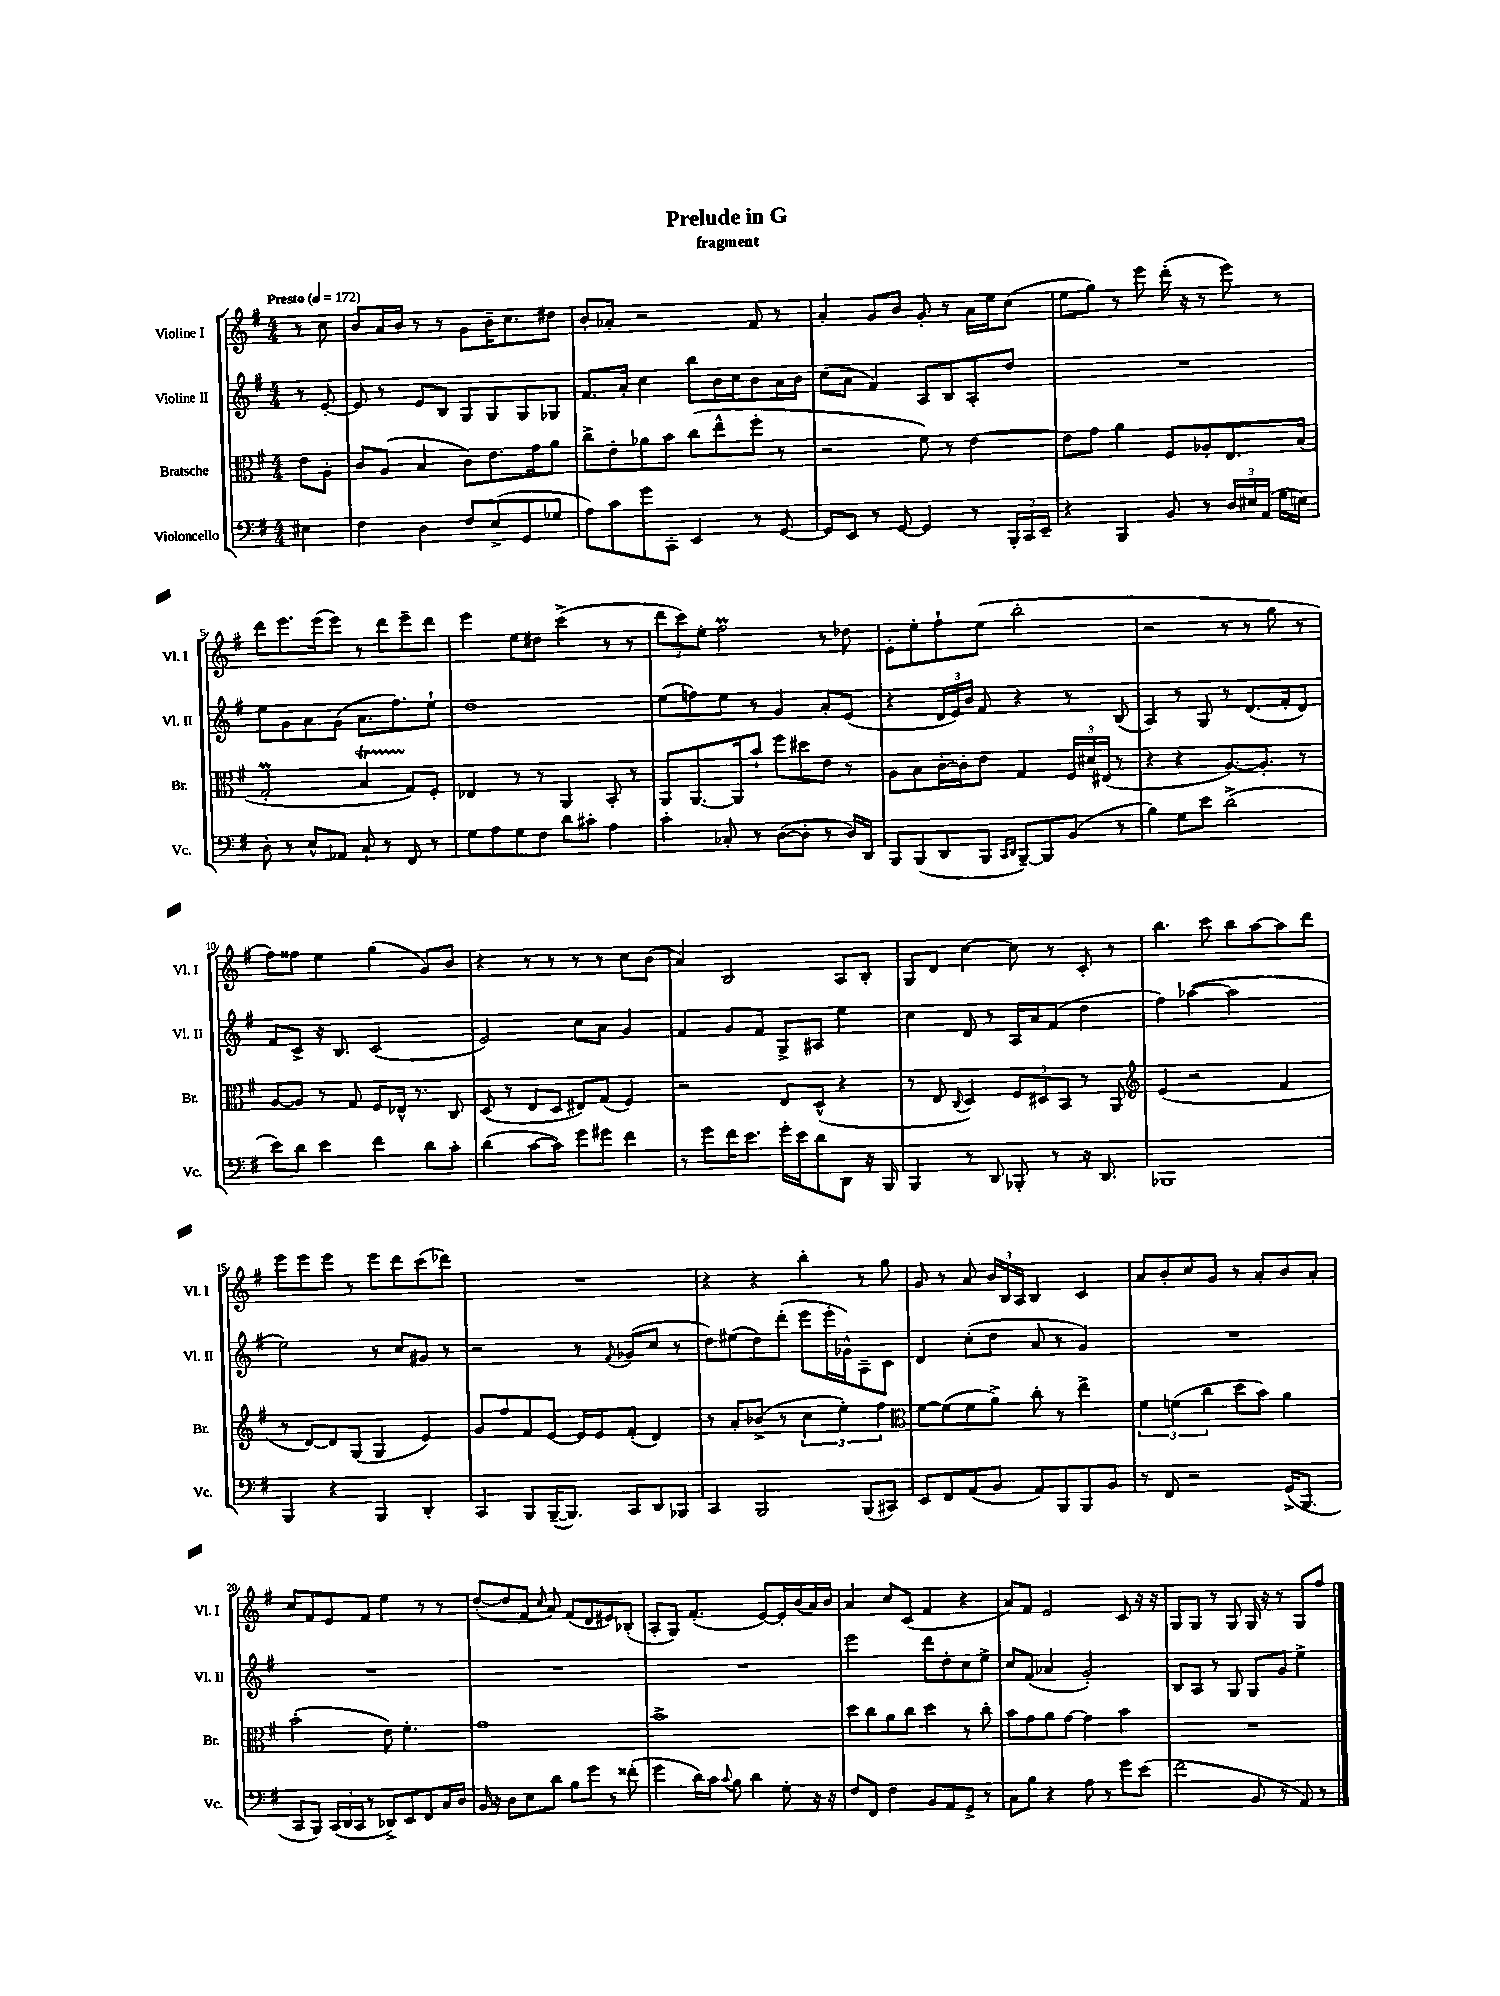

**kern	**kern	**kern	**kern
*staff4	*staff3	*staff2	*staff1
*clefF4	*clefC3	*clefG2	*clefG2
*k[f#]	*k[f#]	*k[f#]	*k[f#]
*M4/4	*M4/4	*M4/4	*M4/4
*MM172	*MM172	*MM172	*MM172
4E#	8e	8r	8r
.	8A'	[8e'	8cc
=	=	=	=
4F#	8c	8e]	8b
.	(8A	8r	16a
.	.	.	16b
4D	4B	8e	8r
.	.	8B	8r
8F#	8c)	8G	8g
(8E^	8.e	8G	16b~
.	.	.	8.cc
8GG	.	8G	.
.	16g	.	.
8G-	8a	8G-	8dd#
=	=	=	=
8A)	8cc^	8.f#	8b'
8c	8e'	.	8a-'
.	.	16a'	.
8g	8a-	4cc	2r
8CC'	8b	.	.
4EE	(8cc	8bb	.
.	8ee^^	16b	.
.	.	16cc	.
8r	8ff#'	8b	8f#
[8GG	8r	16a	8r
.	.	16b	.
=	=	=	=
8GG]	2r	(8cc	4a'
8EE	.	8a	.
8r	.	4f#)	8g
[8GG	.	.	8b
4GG]	8f#)	8A	8g'
.	8r	8B	8r
8r	[4e	8A'	16a
.	.	.	16ee
24BBB'	.	8dd	(8cc
24CC	.	.	.
24EE~	.	.	.
=	=	=	=
4r	8e]	1r	8ee
.	8g	.	8gg)
4BBB	4a	.	8r
.	.	.	8eee
8BB	8F#	.	(16ddd'
.	.	.	16r
8r	8A-'	.	8r
24D	8.E	.	8eee)
24E#	.	.	.
(24AA	.	.	.
16G	.	.	8r
16E)	(16B	.	.
=	=	=	=
8D'	2G'	8ee	8ddd
8r	.	8g	8.eee
8E^^	.	8a	.
.	.	.	(16eee
8AA-	.	(8g	8eee)
8C`	4B	8.a	8r
8r	.	.	8ddd
.	.	8.ff#)	.
8FF#	8G)	.	8eee~
8r	8F#'	8ee`	8ddd
=	=	=	=
8G	4E-	1dd	4eee
8A	.	.	.
8G	8r	.	8ee
8F#	8r	.	8dd#
8d	4AA	.	(4ccc^
8c#'	.	.	.
4A	8BB'	.	8r
.	8r	.	8r
=	=	=	=
4c'	8AA	(8ee	12ddd
.	.	.	12ccc)
.	[8.AA	8ff)	.
.	.	.	12ee'
8C-'	.	8ee	2ff#
.	16AA]	.	.
8r	8b`	8r	.
([8D	8ff#	4g	.
8D']	8dd#	.	.
8r	8e	8a'	8r
16D)	8r	(8e	8dd-
16DD	.	.	.
=	=	=	=
8BBB	8A	4r	8e'
(8BBB	8B	.	8ee'
8DD	[16c'	24d	8ff#`
.	.	24e)	.
.	16c']	.	.
.	.	24b	.
8BBB	8e	8f#	(8ee
16qqCC	.	.	.
16qqDD	.	.	.
[8BBB~)	4G	4r	2bb'
8BBB]	.	.	.
(8BB	24F#	8r	.
.	24d#	.	.
.	(24E#	.	.
8r	8r	(8B	.
=	=	=	=
4B)	4r	4A)	2r
8G	4r	8r	.
8e	.	8G	.
(2d^	[8.A)	8r	8r
.	.	(8.d	8r
.	8.A']	.	.
.	.	.	8gg
.	.	16f#'	.
.	8r	8d)	8r
=	=	=	=
8e)	[8A	8f#	8ff#)
8d	8A]	8c^	8ff##
4e	8r	16r	4ee
.	.	8.B	.
.	8G	.	.
4f#	8F#	(2c	(4gg
.	16E-^^	.	.
.	8.r	.	.
8d	.	.	8g)
8c'	8C	.	8b
=	=	=	=
(4d	(8D	2e)	4r
.	8r	.	.
[8c	8E	.	8r
8c])	8D	.	8r
8g	8E#)	8cc	8r
8g#	(8G	8a	8r
4f#	4F#)	4g	8cc
.	.	.	(8b
=	=	=	=
8r	2r	4f#	4a)
8g	.	.	.
16f#	.	8g	2B
8.e	.	.	.
.	.	8f#	.
16g'	8E	8G^	.
16e	.	.	.
8d	(8D^^	8A#	.
8DD	4r	4ee	8A
16r	.	.	8B'
16BBB	.	.	.
=	=	=	=
4BBB	8r	4cc	8G
.	8E	.	8d
.	8qqC	.	.
8r	4D)	8d	[4cc
8DD	.	8r	.
8BBB-'	12F#	16A	8cc]
.	.	16a	.
.	12D#	.	.
8r	.	(8f#	8r
.	12BB	.	.
16r	8r	4dd	8c'
8.DD	.	.	.
.	8AA	.	8r
=	=	=	=
*	*clefG2	*	*
1BBB-	(4e	4ff#)	4.bb
.	2r	([4aa-	.
.	.	.	8ccc
.	.	2aa-]	8bb
.	.	.	[8aa
.	4f#	.	8aa]
.	.	.	8ddd
=	=	=	=
4BBB	8r	2ee)	8eee
.	[8d)	.	8eee
4r	8d]	.	8eee
.	(8G	.	8r
4BBB	4G	8r	8eee
.	.	8cc	8ddd
4DD'	4e)	8g#	(8ccc
.	.	8r	8ddd-)
=	=	=	=
4CC	8g	2r	1r
.	8ff#	.	.
8BBB	8f#	.	.
([16BBB~	[8e	.	.
8.BBB])	.	.	.
.	16e]	8r	.
.	16e	.	.
.	.	8qqf#	.
8CC	(8f#'	(8g-	.
8DD	4d)	8cc	.
8BBB-	.	8r	.
=	=	=	=
4CC	8r	8dd)	4r
.	8a'	(8ee#	.
2BBB	(8b-^	8dd)	4r
.	8r	(8ddd'	.
.	6cc	8eee	4bb'
.	.	16eee'	.
.	6ee')	.	.
.	.	16g-^^)	.
(8BBB	.	8A~	8r
.	6ff#	.	.
8CC#)	.	8c	8gg
=	=	=	=
*	*clefC3	*	*
8EE	[8f#	4d	8g
8FF#	(8f#]	.	8r
(8AA	8f#	(8cc'	8a
8BB	8a^)	8dd	24b
.	.	.	24B
.	.	.	24A
8AA)	8cc'	8a	4B
8BBB	8r	8r	.
8BBB	4ee^	4g)	4c
8BB	.	.	.
=	=	=	=
8r	6f#	1r	8a
8FF#	.	.	8b'
.	(6f	.	.
2r	.	.	8cc
.	6cc	.	.
.	.	.	8g
.	8dd	.	8r
.	8b)	.	8a'
(16GG^	4a	.	8b
8.BBB	.	.	.
.	.	.	8a'
=	=	=	=
8CC	(2b'	1r	8cc
8BBB)	.	.	8f#
(24CC	.	.	8e
24DD	.	.	.
24CC	.	.	.
8r	.	.	8f#
8DD-^)	8e)	.	4ee
8EE	4.f#'	.	.
8FF#	.	.	8r
16C	.	.	8r
16D	.	.	.
=	=	=	=
16BB	1g	1r	([8dd'
16r	.	.	.
8D	.	.	8dd]
8E	.	.	8f#
.	.	.	16qqcc
8d	.	.	8a)
8B	.	.	(8f#
8g	.	.	8d
8r	.	.	8e#)
(8f##'	.	.	(8B-'
=	=	=	=
4g	1b^	1r	8A'
.	.	.	8G)
16d)	.	.	(4.f#'
16c	.	.	.
8qqc	.	.	.
8B	.	.	.
4d	.	.	.
.	.	.	[8e)
8G'	.	.	16e']
.	.	.	(16b
16r	.	.	16a)
16r	.	.	16b
=	=	=	=
8F#	8dd	2eee	4a
8FF#	8cc	.	.
4F#	8a	.	8cc
.	8cc	.	(8c
8BB	4dd	8ddd	4f#
8AA	.	8dd'	.
8GG^	8r	8cc	4r
8r	8cc'	8ee^	.
=	=	=	=
8C	8b	8cc	8a)
8B	8g	(8f#	8f#
4r	8a	4a-	2e
.	[8g	.	.
8A	4g]	2g')	.
8r	.	.	.
8g	4b	.	8c
(8e	.	.	16r
.	.	.	16r
=	=	=	=
2f#	1r	8B	8G
.	.	8A	8G
.	.	8r	8r
.	.	8G	8G
8BB	.	8G	16G
.	.	.	16r
8r	.	8g	8r
8AA)	.	4ee^	8G
8r	.	.	8ff#
==	==	==	==
*-	*-	*-	*-
